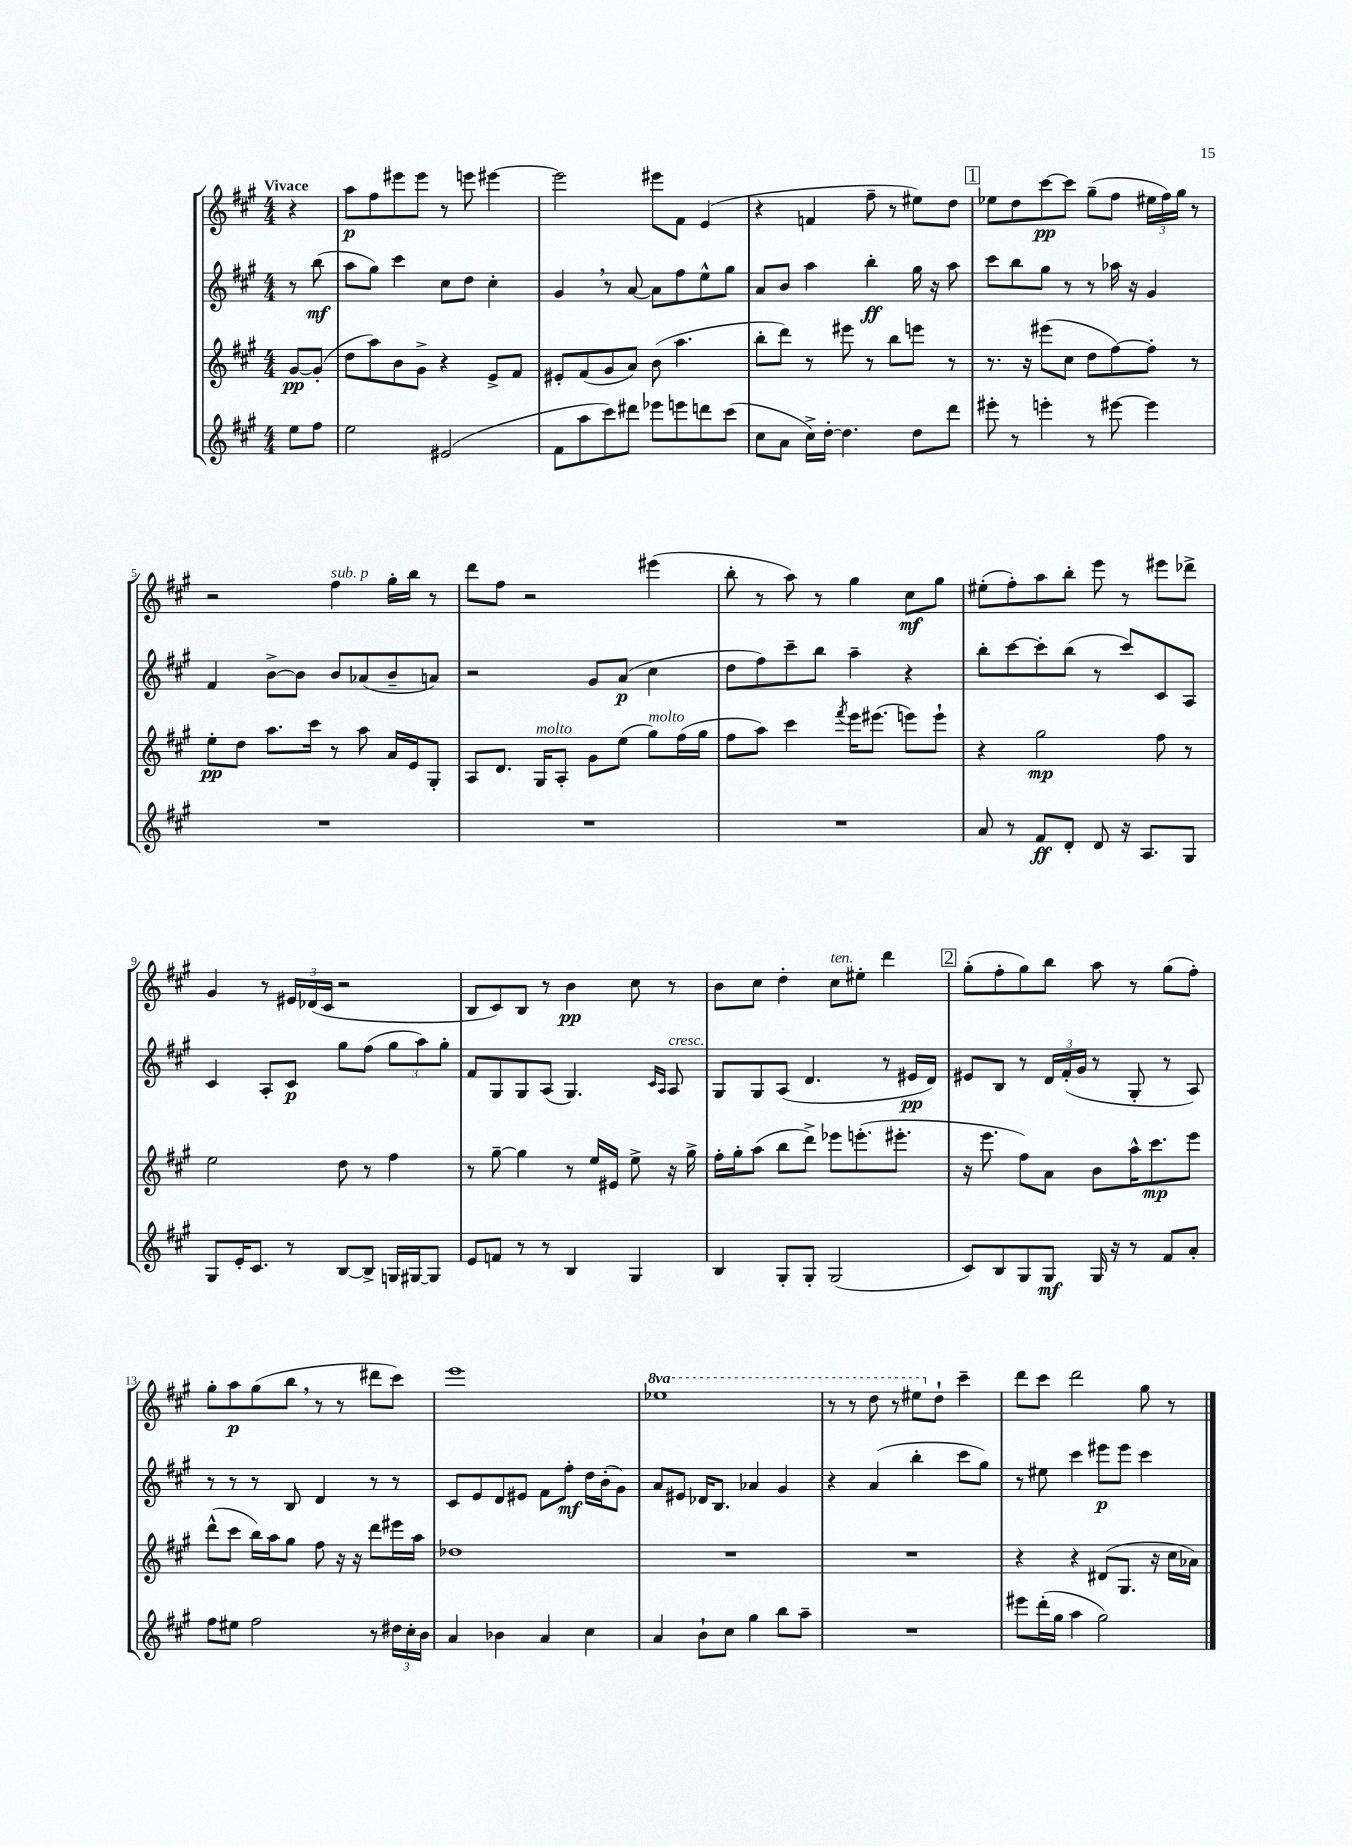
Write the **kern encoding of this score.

**kern	**dynam	**kern	**dynam	**kern	**dynam	**kern	**dynam
*part4	*part4	*part3	*part3	*part2	*part2	*part1	*part1
*staff4	*staff4	*staff3	*staff3	*staff2	*staff2	*staff1	*staff1
*clefG2	*	*clefG2	*	*clefG2	*	*clefG2	*
*k[f#c#g#]	*	*k[f#c#g#]	*	*k[f#c#g#]	*	*k[f#c#g#]	*
*M4/4	*	*M4/4	*	*M4/4	*	*M4/4	*
=	=	=	=	=	=	=	=
!	!	!	!	!	!	!LO:TX:a:B:t=Vivace	!
8ee\L	.	[8g#/L	pp	8r	.	4r	.
8ff#\J	.	(8g#'/J]	.	(8bb\	mf	.	.
=1	=1	=1	=1	=1	=1	=1	=1
2ee\	.	8dd\L	.	8aa\L	.	8aa\L	p
.	.	8aa\)	.	8gg#\J)	.	8ff#\	.
.	.	8b\	.	4ccc#\	.	8eee#X\	.
.	.	8g#^\J	.	.	.	8eee#\J	.
(2e#X/	.	4r	.	8cc#\L	.	8r	.
.	.	.	.	8dd\J	.	8eeen\	.
.	.	8e^/L	.	4cc#'\	.	[4eee#X\	.
.	.	8f#/J	.	.	.	.	.
=2	=2	=2	=2	=2	=2	=2	=2
8f#\L	.	8e#X'/L	.	4g#,/	.	2eee#\]	.
8aa\	.	(8f#/	.	.	.	.	.
8ccc#\)	.	8g#/	.	8r	.	.	.
8ddd#X\J	.	8a/J)	.	[8a/	.	.	.
8eee-X\L	.	(8b\	.	8a\L]	.	8eee#X\L	.
8eeen\	.	4.aa\	.	8ff#\	.	8f#\J	.
8dddn\	.	.	.	8ee^^\	.	(4e/	.
(8ccc#\J	.	.	.	8gg#\J	.	.	.
=3	=3	=3	=3	=3	=3	=3	=3
8cc#\L	.	8bb'\L	.	8a/L	.	4r	.
8a\J	.	8ddd\J)	.	8b/J	.	.	.
16cc#^\LL)	.	8r	.	4aa\	.	4fn/	.
[16dd'\JJ	.	.	.	.	.	.	.
4.dd\]	.	8eee#X\	.	.	.	.	.
.	.	8r	.	4bb'\	ff	8ff#~\	.
.	.	8bb\L	.	.	.	8r	.
8dd\L	.	8eeen\J	.	16gg#\	.	8ee#X\L)	.
.	.	.	.	16r	.	.	.
8ddd\J	.	8r	.	8aa\	.	8dd\J	.
!!LO:REH:place=s1:t=1
=4	=4	=4	=4	=4	=4	=4	=4
8eee#X'\	.	8.r	.	8ccc#\L	.	8ee-X\L	.
8r	.	.	.	8bb\	.	8dd\	.
.	.	16r	.	.	.	.	.
4eeen'\	.	(8eee#X\L	.	8gg#\J	.	[8ccc#\	pp
.	.	8cc#\J	.	8r	.	8ccc#\J]	.
8r	.	8dd\L	.	8r	.	(8gg#~\L	.
[8eee#X\	.	[8ff#\)	.	16aa-X\	.	8ff#\J	.
.	.	.	.	16r	.	.	.
4eee#\]	.	8ff#'\J]	.	4g#/	.	24ee#X\LL	.
.	.	.	.	.	.	24ff#\)	.
.	.	.	.	.	.	24gg#\JJ	.
.	.	8r	.	.	.	8r	.
!!LO:LB:g=z
=5	=5	=5	=5	=5	=5	=5	=5
1r	.	8ee'\L	pp	4f#/	.	2r	.
.	.	8dd\J	.	.	.	.	.
.	.	8.aa\L	.	[8b^\L	.	.	.
.	.	.	.	8b\J]	.	.	.
.	.	16ccc#\Jk	.	.	.	.	.
!	!	!	!	!	!	!LO:TX:a:i:t=sub. p	!
.	.	8r	.	8b/L	.	4ff#\	.
.	.	8aa\	.	(8a-X/	.	.	.
.	.	16a/LL	.	8b~/	.	16gg#'\LL	.
.	.	16e/J	.	.	.	16bb\JJ	.
.	.	8G#'/J	.	8an/J)	.	8r	.
=6	=6	=6	=6	=6	=6	=6	=6
1r	.	8A/L	.	2r	.	8ddd\L	.
.	.	8.d/J	.	.	.	8ff#\J	.
.	.	.	.	.	.	2r	.
!	!	!LO:TX:a:i:t=molto	!	!	!	!	!
.	.	16G#/KL	.	.	.	.	.
.	.	8A'/J	.	.	.	.	.
.	.	8g#\L	.	8g#/L	.	.	.
.	.	(8ee\J	.	(8a/J	p	.	.
!	!	!LO:TX:a:i:t=molto	!	!	!	!	!
.	.	8gg#\L)	.	4cc#\	.	(4eee#X\	.
.	.	(16ff#\L	.	.	.	.	.
.	.	16gg#\JJ	.	.	.	.	.
=7	=7	=7	=7	=7	=7	=7	=7
1r	.	8ff#\L	.	8dd\L	.	8bb'\	.
.	.	8aa\J)	.	8ff#\)	.	8r	.
.	.	4ccc#\	.	8ccc#~\	.	8aa\)	.
.	.	.	.	8bb\J	.	8r	.
.	.	8qfff#/	.	.	.	.	.
.	.	16eee\KL	.	4aa~\	.	4gg#\	.
.	.	(8.eee#X\J	.	.	.	.	.
.	.	8eeen\L)	.	4r	.	8cc#\L	mf
.	.	8eee`\J	.	.	.	8gg#\J	.
=8	=8	=8	=8	=8	=8	=8	=8
8a/	.	4r	.	8bb'\L	.	(8ee#X'\L	.
8r	.	.	.	[8ccc#\	.	8ff#'\)	.
8f#/L	ff	2gg#\	mp	8ccc#'\]	.	8aa\	.
8d'/J	.	.	.	(8bb\J	.	8bb'\J	.
8d/	.	.	.	8r	.	8eee\	.
16r	.	.	.	8ccc#/L)	.	8r	.
8.A/L	.	.	.	.	.	.	.
.	.	8ff#\	.	8c#/	.	8eee#X\L	.
8G#/J	.	8r	.	8A/J	.	8ddd-X^\J	.
!!LO:LB:g=z
=9	=9	=9	=9	=9	=9	=9	=9
8G#/L	.	2ee\	.	4c#/	.	4g#/	.
16e'/K	.	.	.	.	.	.	.
8.c#/J	.	.	.	.	.	.	.
.	.	.	.	8A'/L	.	8r	.
8r	.	.	.	8c#/J	p	24e#X/LL	.
.	.	.	.	.	.	(24d-X/	.
.	.	.	.	.	.	24c#/JJ	.
[8B/L	.	8dd\	.	8gg#\L	.	2r	.
8B^/J]	.	8r	.	(8ff#\J	.	.	.
16Gn/LL	.	4ff#\	.	12gg#\L	.	.	.
[16G#X/J	.	.	.	.	.	.	.
.	.	.	.	12aa\)	.	.	.
8G#/J]	.	.	.	.	.	.	.
.	.	.	.	12gg#'\J	.	.	.
=10	=10	=10	=10	=10	=10	=10	=10
8e/L	.	8r	.	8f#/L	.	8B/L	.
8fn/J	.	[8gg#~\	.	8G#/	.	8c#/)	.
8r	.	4gg#\]	.	8G#/	.	8B/J	.
8r	.	.	.	(8A/J	.	8r	.
4B/	.	8r	.	4.G#/)	.	4b\	pp
.	.	16ee/LL	.	.	.	.	.
.	.	16e#X/JJ	.	.	.	.	.
4G#/	.	8ee^\	.	.	.	8cc#\	.
.	.	.	.	16qqc#/LL	.	.	.
.	.	.	.	16qqA/JJ	.	.	.
!	!	!	!	!LO:TX:a:i:t=cresc.	!	!	!
.	.	16r	.	8A/	.	8r	.
.	.	16gg#^\	.	.	.	.	.
=11	=11	=11	=11	=11	=11	=11	=11
4B/	.	16ff#'\LL	.	8G#/L	.	8b\L	.
.	.	16gg#'\J	.	.	.	.	.
.	.	(8aa\J	.	8G#/	.	8cc#\J	.
8G#'/L	.	8bb\L	.	(8A/J	.	4dd'\	.
8G#'/J	.	8ddd^\J)	.	4.d/	.	.	.
!	!	!	!	!	!	!LO:TX:a:i:t=ten.	!
(2G#/	.	8eee-X\L	.	.	.	8cc#\L	.
.	.	(8.eeen'\	.	.	.	8ee#X'\J	.
.	.	.	.	8r	.	4ddd\	.
.	.	8.eee#X'\J	.	.	.	.	.
.	.	.	.	16e#X/LL	pp	.	.
.	.	.	.	16d/JJ)	.	.	.
!!LO:REH:place=s1:t=2
=12	=12	=12	=12	=12	=12	=12	=12
8c#/L)	.	16r	.	8e#X/L	.	(8gg#'\L	.
.	.	8.eee\	.	.	.	.	.
8B/	.	.	.	8B/J	.	8ff#'\	.
8G#/	.	8ff#\L)	.	8r	.	8gg#\)	.
8G#/J	mf	8a\J	.	24d/LL	.	8bb\J	.
.	.	.	.	(24f#'/	.	.	.
.	.	.	.	24g#/JJ	.	.	.
16G#/	.	8b\L	.	8r	.	8aa\	.
16r	.	.	.	.	.	.	.
8r	.	16aa^^\K	.	8G#'/	.	8r	.
.	.	8.ccc#\	mp	.	.	.	.
8f#/L	.	.	.	8r	.	(8gg#\L	.
8a'/J	.	8eee\J	.	8A/)	.	8ff#'\J)	.
!!LO:LB:g=z
=13	=13	=13	=13	=13	=13	=13	=13
8ff#\L	.	(8ddd^^\L	.	8r	.	8gg#'\L	.
8ee#X\J	.	8ccc#\J	.	8r	.	8aa\	p
2ff#\	.	16bb\LL)	.	8r	.	(8gg#\	.
.	.	16aa\J	.	.	.	.	.
.	.	8gg#\J	.	8B/	.	8bb,\J	.
.	.	8ff#\	.	4d/	.	8r	.
.	.	16r	.	.	.	8r	.
.	.	16r	.	.	.	.	.
8r	.	8ddd\L	.	8r	.	8ddd#X\L	.
24dd#X\LL	.	16eee#X\L	.	8r	.	8ccc#\J)	.
24cc#'\	.	.	.	.	.	.	.
.	.	16aa\JJ	.	.	.	.	.
24b\JJ	.	.	.	.	.	.	.
=14	=14	=14	=14	=14	=14	=14	=14
4a/	.	1dd-X	.	8c#/L	.	1eee	.
.	.	.	.	8e/	.	.	.
4b-X\	.	.	.	8d/	.	.	.
.	.	.	.	8e#X/J	.	.	.
4a/	.	.	.	8f#\L	.	.	.
.	.	.	.	8ff#'\J	mf	.	.
4cc#\	.	.	.	16dd\LL	.	.	.
.	.	.	.	(16b'\J	.	.	.
.	.	.	.	8g#\J)	.	.	.
=15	=15	=15	=15	=15	=15	=15	=15
*	*	*	*	*	*	*8va	*
4a/	.	1r	.	8a/L	.	1eee-X	.
.	.	.	.	8e#X/J	.	.	.
8b`\L	.	.	.	16d-X/KL	.	.	.
.	.	.	.	8.B/J	.	.	.
8cc#\J	.	.	.	.	.	.	.
4gg#\	.	.	.	4a-X/	.	.	.
8bb\L	.	.	.	4g#/	.	.	.
8aa~\J	.	.	.	.	.	.	.
=16	=16	=16	=16	=16	=16	=16	=16
1r	.	1r	.	4r	.	8r	.
.	.	.	.	.	.	8r	.
.	.	.	.	(4a/	.	8ddd\	.
.	.	.	.	.	.	8r	.
.	.	.	.	4bb'\	.	8eee#X\L	.
*	*	*	*	*	*	*X8va	*
.	.	.	.	.	.	8dd`\J	.
.	.	.	.	8ccc#\L	.	4ccc#~\	.
.	.	.	.	8gg#\J)	.	.	.
=17	=17	=17	=17	=17	=17	=17	=17
8eee#X\L	.	4r	.	8r	.	8ddd\L	.
(16ddd'\L	.	.	.	8ee#X\	.	8ccc#\J	.
16gg#\JJ	.	.	.	.	.	.	.
4aa\	.	4r	.	4ccc#\	.	2ddd\	.
2gg#\)	.	(8d#X/L	.	8eee#X\L	p	.	.
.	.	8.G#/J	.	8eee#\J	.	.	.
.	.	.	.	4ccc#\	.	8gg#\	.
.	.	16r	.	.	.	.	.
.	.	16cc#\LL	.	.	.	8r	.
.	.	16a-X\JJ)	.	.	.	.	.
==	==	==	==	==	==	==	==
*-	*-	*-	*-	*-	*-	*-	*-
